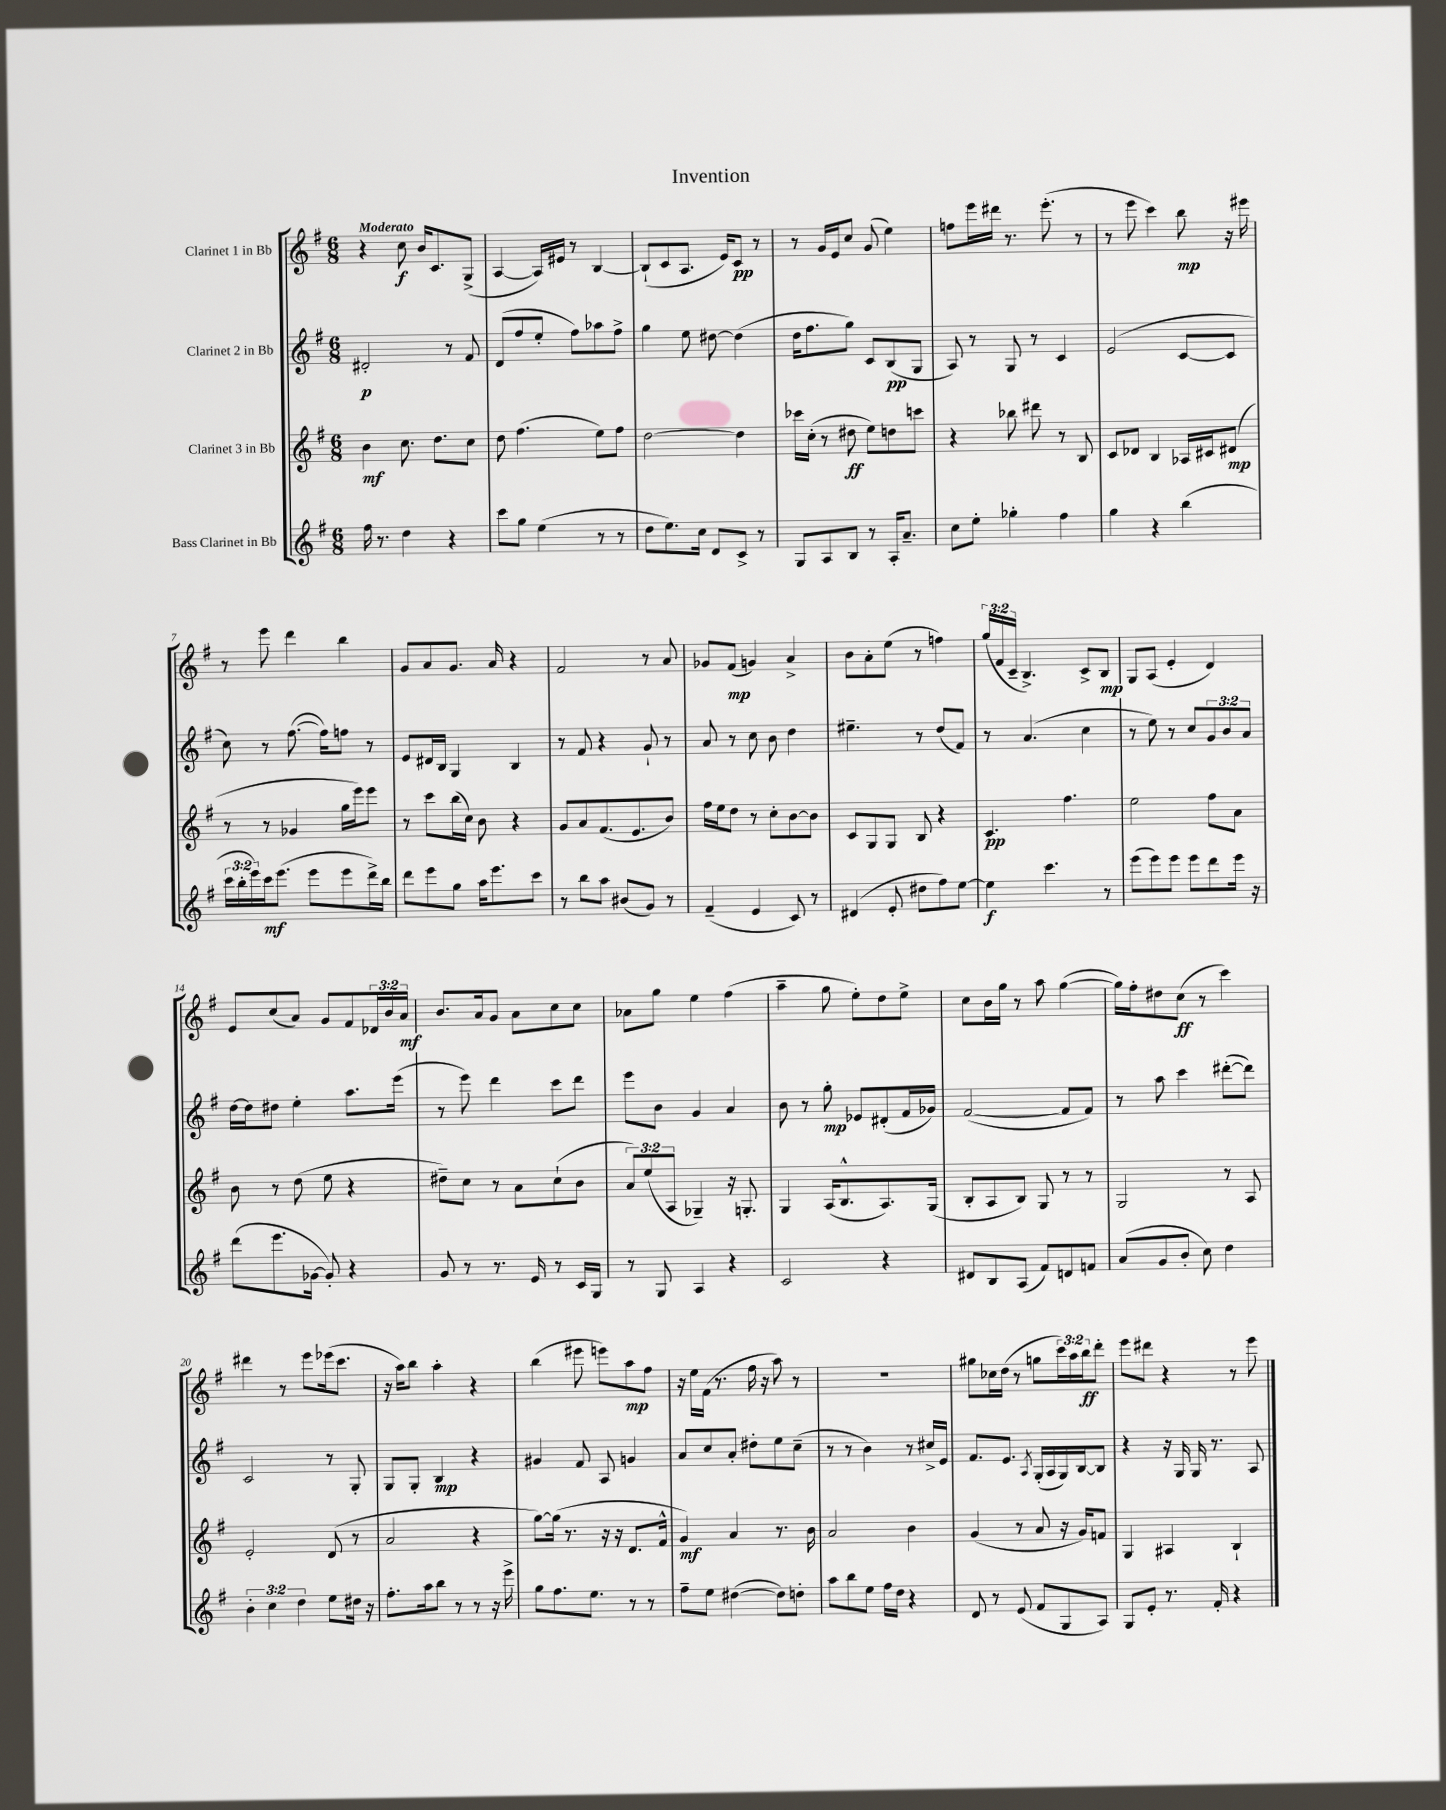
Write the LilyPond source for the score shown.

\header { title = "Invention" }
<<
\new StaffGroup <<
\new Staff = "s0" \with { instrumentName = "Clarinet 1 in Bb" } {
    \clef treble \key g \major \numericTimeSignature \time 6/8 \override Staff.TupletNumber.text = #tuplet-number::calc-fraction-text \tempo "Moderato"
    r4 c''8\f b'16 c'8. g8->( |
    a4~ a16) eis'16 r8 b4~ |
    b8-!( c'8 a8. e'16) c'8\pp r8 |
    r8 g'16 e'16 c''8 g'8( e''4) |
    f''8 e'''16 dis'''16 r8. e'''8.-.( r8 |
    r8 e'''8 c'''4) b''8\mp r16 eis'''16 |
    r8 e'''8 d'''4 b''4 |
    g'8 a'8 g'8. a'16 r4 |
    fis'2 r8 a'8 |
    ges'8 fis'8\mp( g'4) a'4-> |
    b'8 a'8-. e''8( r8 f''4) |
    \tuplet 3/2 { g''16( fis'16 c'16-- } b4.->) c'8-> b8\mp |
    g8 a8( e'4-. d'4) |
    e'8 c''8( a'8) g'8 fis'8 \tuplet 3/2 { des'16 b'16 a'16\mf } |
    b'8. a'16 g'8 a'8 c''8 c''8 |
    aes'8 g''8 e''4 fis''4( |
    a''4-- g''8 e''8-.) d''8 e''8-> |
    c''8 b'16 g''16 r8 a''8 g''4~( |
    g''16) fis''16-. dis''8 c''8\ff( r8 c'''4) |
    dis'''4 r8 e'''8 ees'''16( c'''8. |
    r16 a''16) b''8 a''4-. r4 |
    b''4( eis'''8 e'''8) a''8\mp fis''8 |
    r16 e''16 fis'16( r8. fis''16 r16 a''8) r8 |
    R2. |
    gis''8 ces''16 d''16( r8 g''8 \tuplet 3/2 { c'''16) a''16 b''16\ff } d'''8-. |
    e'''8 dis'''8 r4 r8 e'''8 \bar "|." |
}
\new Staff = "s1" \with { instrumentName = "Clarinet 2 in Bb" } {
    \clef treble \key g \major \numericTimeSignature \time 6/8 \override Staff.TupletNumber.text = #tuplet-number::calc-fraction-text
    dis'2-.\p r8 fis'8 |
    d'8( fis''8 e''8-. fis''8) aes''8 fis''8-> |
    g''4 e''8 dis''8~ dis''4( |
    d''16 fis''8. g''8) c'8 b8\pp( g8 |
    a8) r8 g8 r8 c'4 |
    e'2( c'8~ c'8 |
    c''8) r8 fis''8.~( fis''16) f''8 r8 |
    e'8 dis'16 b16 g4 b4 |
    r8 fis'8 r4 g'8-! r8 |
    a'8 r8 c''8 b'8 d''4 |
    eis''4.-- r8 d''8( fis'8) |
    r8 a'4.( c''4 |
    r8 e''8) r8 c''8 \tuplet 3/2 { g'8 b'8 a'8 } |
    d''16~ d''16 dis''8 e''4-. a''8. e'''16( |
    r8 e'''8) d'''4 c'''8 d'''8 |
    e'''8 b'8 g'4 a'4 |
    b'8 r8 g''8-.\mp ees'8 dis'8-.( fis'16 ges'16) |
    fis'2~( fis'8 fis'8) |
    r8 a''8 c'''4 dis'''8~-.( dis'''8) |
    c'2 r8 g8-. |
    g8 g8-. b4\mp r4 |
    gis'4 fis'8 a8 g'4 |
    a'8 c''8 a'8-. dis''8-. e''8 c''8--( |
    r8 r8 b'4) r8 cis''16-> e'16 |
    fis'8. e'8. \acciaccatura { a8 } g16-.( a16 g16) b16~ b8 |
    r4 r16 g16 g16 r8. a8 \bar "|." |
}
\new Staff = "s2" \with { instrumentName = "Clarinet 3 in Bb" } {
    \clef treble \key g \major \numericTimeSignature \time 6/8 \override Staff.TupletNumber.text = #tuplet-number::calc-fraction-text
    b'4\mf c''8. d''8. c''8 |
    d''8 fis''4.( e''8) fis''8 |
    d''2~ d''4 |
    ces'''16 c''16-.( r8 dis''8\ff e''8) d''8 c'''8 |
    r4 bes''8 dis'''8 r8 b8 |
    c'8 des'8 b4 aes16 cis'16 dis'8\mp( |
    r8 r8 ges'4 g''16 e'''16) e'''8 |
    r8 c'''8 b''16( c''16) b'8 r4 |
    g'8 a'8 fis'8.( e'8. b'8) |
    fis''16 e''16 d''8 r8 c''8-. b'8~ b'8 |
    c'8 g8 g8 b8 r4 |
    c'4.\pp fis''4. |
    e''2 fis''8 a'8 |
    b'8 r8 d''8( e''8 r4 |
    dis''8--) c''8 r8 a'8 c''8-!( b'8 |
    \tuplet 3/2 { a'8) e''8( a8 } ges4--) r16 g8.-. |
    g4 a16( b8.-^ a8.) g16( |
    b8-. a8 b8) g8 r8 r8 |
    g2 r8 a8 |
    e'2-. d'8( r8 |
    a'2 r4 |
    g''8~) g''16( r8. r16 r16 d'8. fis'16-^ |
    g'4\mf) a'4 r8. b'16 |
    a'2 b'4 |
    g'4( r8 a'8 r16 g'16) f'8 |
    g4 ais4 b4-! \bar "|." |
}
\new Staff = "s3" \with { instrumentName = "Bass Clarinet in Bb" } {
    \clef treble \key g \major \numericTimeSignature \time 6/8 \override Staff.TupletNumber.text = #tuplet-number::calc-fraction-text
    fis''16 r8. d''4 r4 |
    c'''8 g''8 e''4( r8 r8 |
    d''8 e''8.) c''16 d'8 c'8-> r8 |
    g8 a8 b8 r8 a16-. a'8.-- |
    c''8 e''8-. ges''4-. fis''4 |
    g''4 r4 b''4( |
    \tuplet 3/2 { c'''16 b''16-. e'''16) } c'''16\mf e'''8.( e'''8 e'''8 d'''16->) b''16 |
    d'''8 e'''8 g''8 a''16 e'''8. c'''8 |
    r8 b''8 a''8 bis'8( g'8) r8 |
    fis'4--( e'4 c'8) r8 |
    dis'4( e'8-. dis''8 fis''8) e''8~ |
    e''4\f c'''4. r8 |
    e'''8( e'''8) e'''8 e'''8 d'''8 e'''16 r16 |
    d'''8( e'''8. ges'16~ ges'8-.) r4 |
    g'8 r8 r8. e'16 r8 c'16 g16 |
    r8 g8 a4 r4 |
    c'2 r4 |
    dis'8 b8 a8( fis'8) d'8 f'8 |
    a'8( g'8 b'8-. c''8) d''4 |
    \tuplet 3/2 { b'4-. c''4 d''4 } e''8 dis''16 r16 |
    fis''8.-. a''16 b''8 r8 r8 r16 e'''16-> |
    g''8 fis''8. e''8. r8 r8 |
    fis''8-- e''8 dis''4~( dis''8) d''8-. |
    a''8 b''8 e''8 fis''16 d''16 r4 |
    d'8 r8 e'8( fis'8 g8 a8) |
    g8 e'8-. r8. fis'16-. r4 \bar "|." |
}
>>
>>
